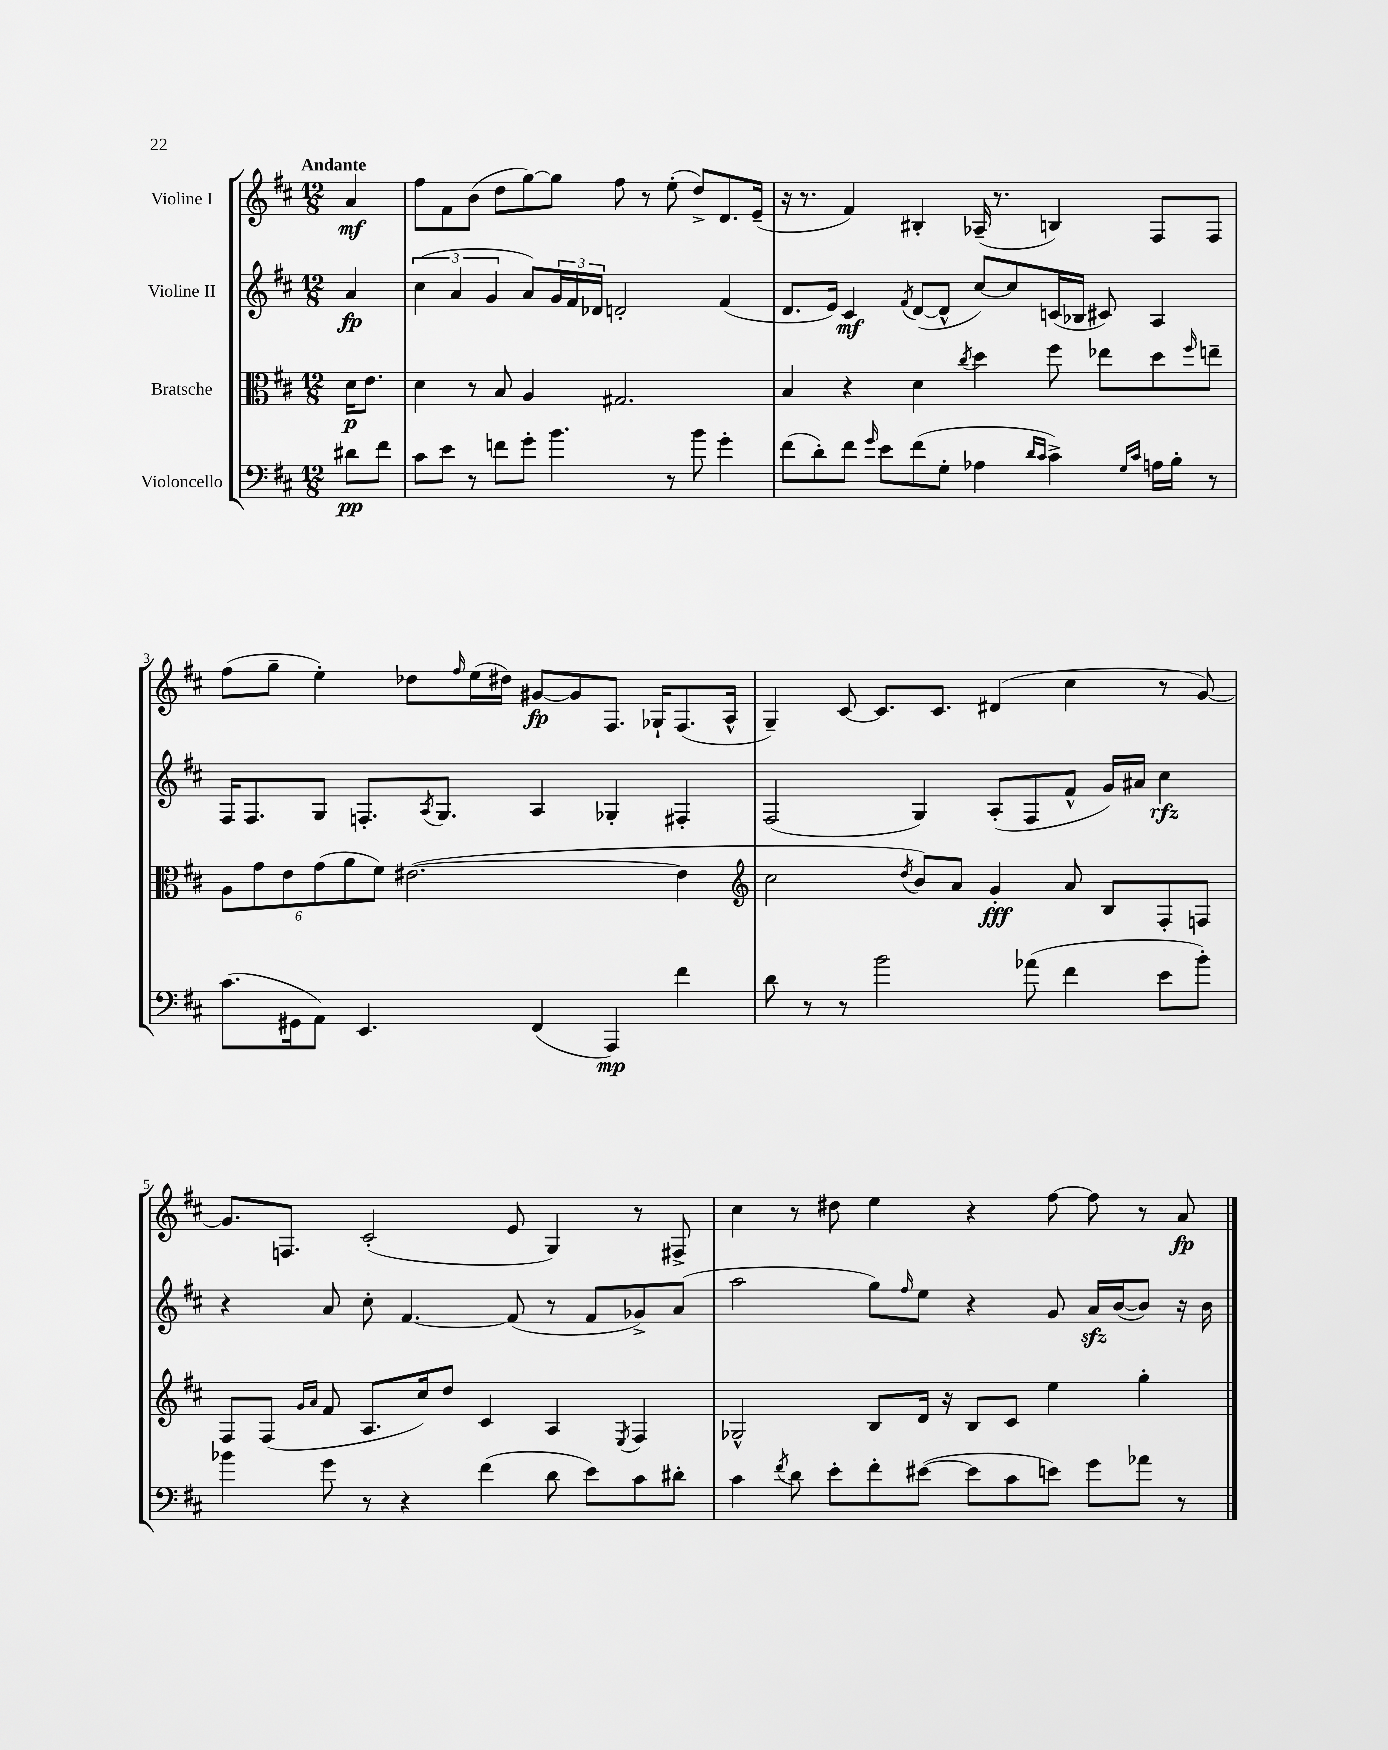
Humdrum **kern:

**kern	**kern	**kern	**kern
*staff4	*staff3	*staff2	*staff1
*clefF4	*clefC3	*clefG2	*clefG2
*k[f#c#]	*k[f#c#]	*k[f#c#]	*k[f#c#]
*M12/8	*M12/8	*M12/8	*M12/8
8d#\L	16d\LK	4a/	4a/
.	8.e\J	.	.
8f#\J	.	.	.
=	=	=	=
8c#\L	4d\	(6cc#\	8ff#\L
8e\J	.	.	8f#\
.	.	6a/	.
8r	8r	.	(8b\J
.	.	6g/	.
8f\L	8B/	.	8dd\L
8g'\J	4A/	8a/L)	[8gg\)
4.b\	.	24g/L	8gg\]J
.	.	24f#/	.
.	.	24d-/JJ	.
.	2.G#/	2d'/	8ff#\
.	.	.	8r
8r	.	.	(8ee'\
8b\	.	.	8dd^/L)
4g'\	.	(4f#/	8.d/
.	.	.	(16e~/Jk
=	=	=	=
(8f#\L	4B/	8.d/L	16r
.	.	.	8.r
8d'\)	.	.	.
.	.	16e/Jk)	.
8f#\J	4r	4c#/	4f#/)
16qqg/	.	.	.
8e\L	.	.	.
.	.	8qf#/	.
(8f#\	4d\	([8d/L	4B#'/
8G'\J	.	8d^^/]J	.
.	8qcc#/	.	.
4A-\	4dd\	[8cc#/L)	(16A-~/
.	.	.	8.r
.	.	8cc#/]	.
16qqd/LL	.	.	.
16qqc#/JJ	.	.	.
4c#^\)	8ff#\	(16c/L	4B/)
.	.	16B-/JJ	.
.	8ee-\L	8c#/)	.
16qqG/LL	.	.	.
16qqc#/JJ	.	.	.
16A\LL	8dd\	4A/	8F#/L
16B'\JJ	.	.	.
.	16qqff#/	.	.
8r	8ee~\J	.	8F#/J
=	=	=	=
(8.c#\L	12A\L	16F#/LK	(8ff#\L
.	.	8.F#/	.
.	12g\	.	.
.	.	.	8gg~\J
.	12e\	.	.
16GG#\k	.	.	.
8AA\J)	(12g\	8G/J	4ee'\)
.	12a\	.	.
4.EE/	.	8.F'/L	.
.	12f#\J)	.	.
.	([2.e#\	.	8dd-\L
.	.	8qA/	.
.	.	8.G/J	.
.	.	.	16qqff#/
.	.	.	(16ee\L
.	.	.	16dd#\JJ)
(4FF#/	.	4A/	[8g#/L
.	.	.	8g#/]
4AAA/)	.	4G-'/	8.F#/J
.	.	.	16G-`/LK
4f#\	4e#\]	4F#'/	(8.F#/
.	.	.	16A^^/Jk
=	=	=	=
*	*clefG2	*	*
8d\	2cc#\	(2F#/	4G~/)
8r	.	.	.
8r	.	.	[8c#/
2b\	.	.	8.c#/]L
.	8qdd/	.	.
.	8b/L)	4G/)	.
.	.	.	8.c#/J
.	8a/J	.	.
.	4g'/	(8A'/L	(4d#/
(8a-\	.	8F#/	.
4f#\	8a/	8f#^^/J	4cc#\
.	8B/L	16g/LL)	.
.	.	16a#/JJ	.
8e\L	8F#'/	4cc#\	8r
8b'\J)	8F/J	.	[8g/)
=	=	=	=
4b-\	8F#/L	4r	8.g/]L
.	(8F#/J	.	.
.	.	.	8.F/J
.	16qqg/LL	.	.
.	16qqa/JJ	.	.
8g\	8f#/	8a/	.
8r	8.A/L	8cc#'\	(2c#'/
4r	.	[4.f#/	.
.	16cc#/k)	.	.
.	8dd/J	.	.
(4f#\	4c#/	.	.
.	.	(8f#/]	8e/
8d\	4A/	8r	4G/)
8e\L)	.	8f#/L	.
.	8qE/	.	.
8c#\	4F#/	8g-^/)	8r
8d#'\J	.	(8a/J	8F#^/
=	=	=	=
4c#\	2G-^^/	2aa\	4cc#\
8qf#/	.	.	.
8d\	.	.	8r
8e'\L	.	.	8dd#\
8f#'\	8B/L	8gg\L)	4ee\
.	.	16qqff#/	.
([8e#\J	16d/Jk	8ee\J	.
.	16r	.	.
8e#\]L	8B/L	4r	4r
8c#\	8c#/J	.	.
8e\J)	4ee\	8g/	[8ff#\
8g\L	.	16a/LL	8ff#\]
.	.	([16b/J	.
8a-\J	4gg'\	8b/]J)	8r
8r	.	16r	8a/
.	.	16b\	.
==	==	==	==
*-	*-	*-	*-
